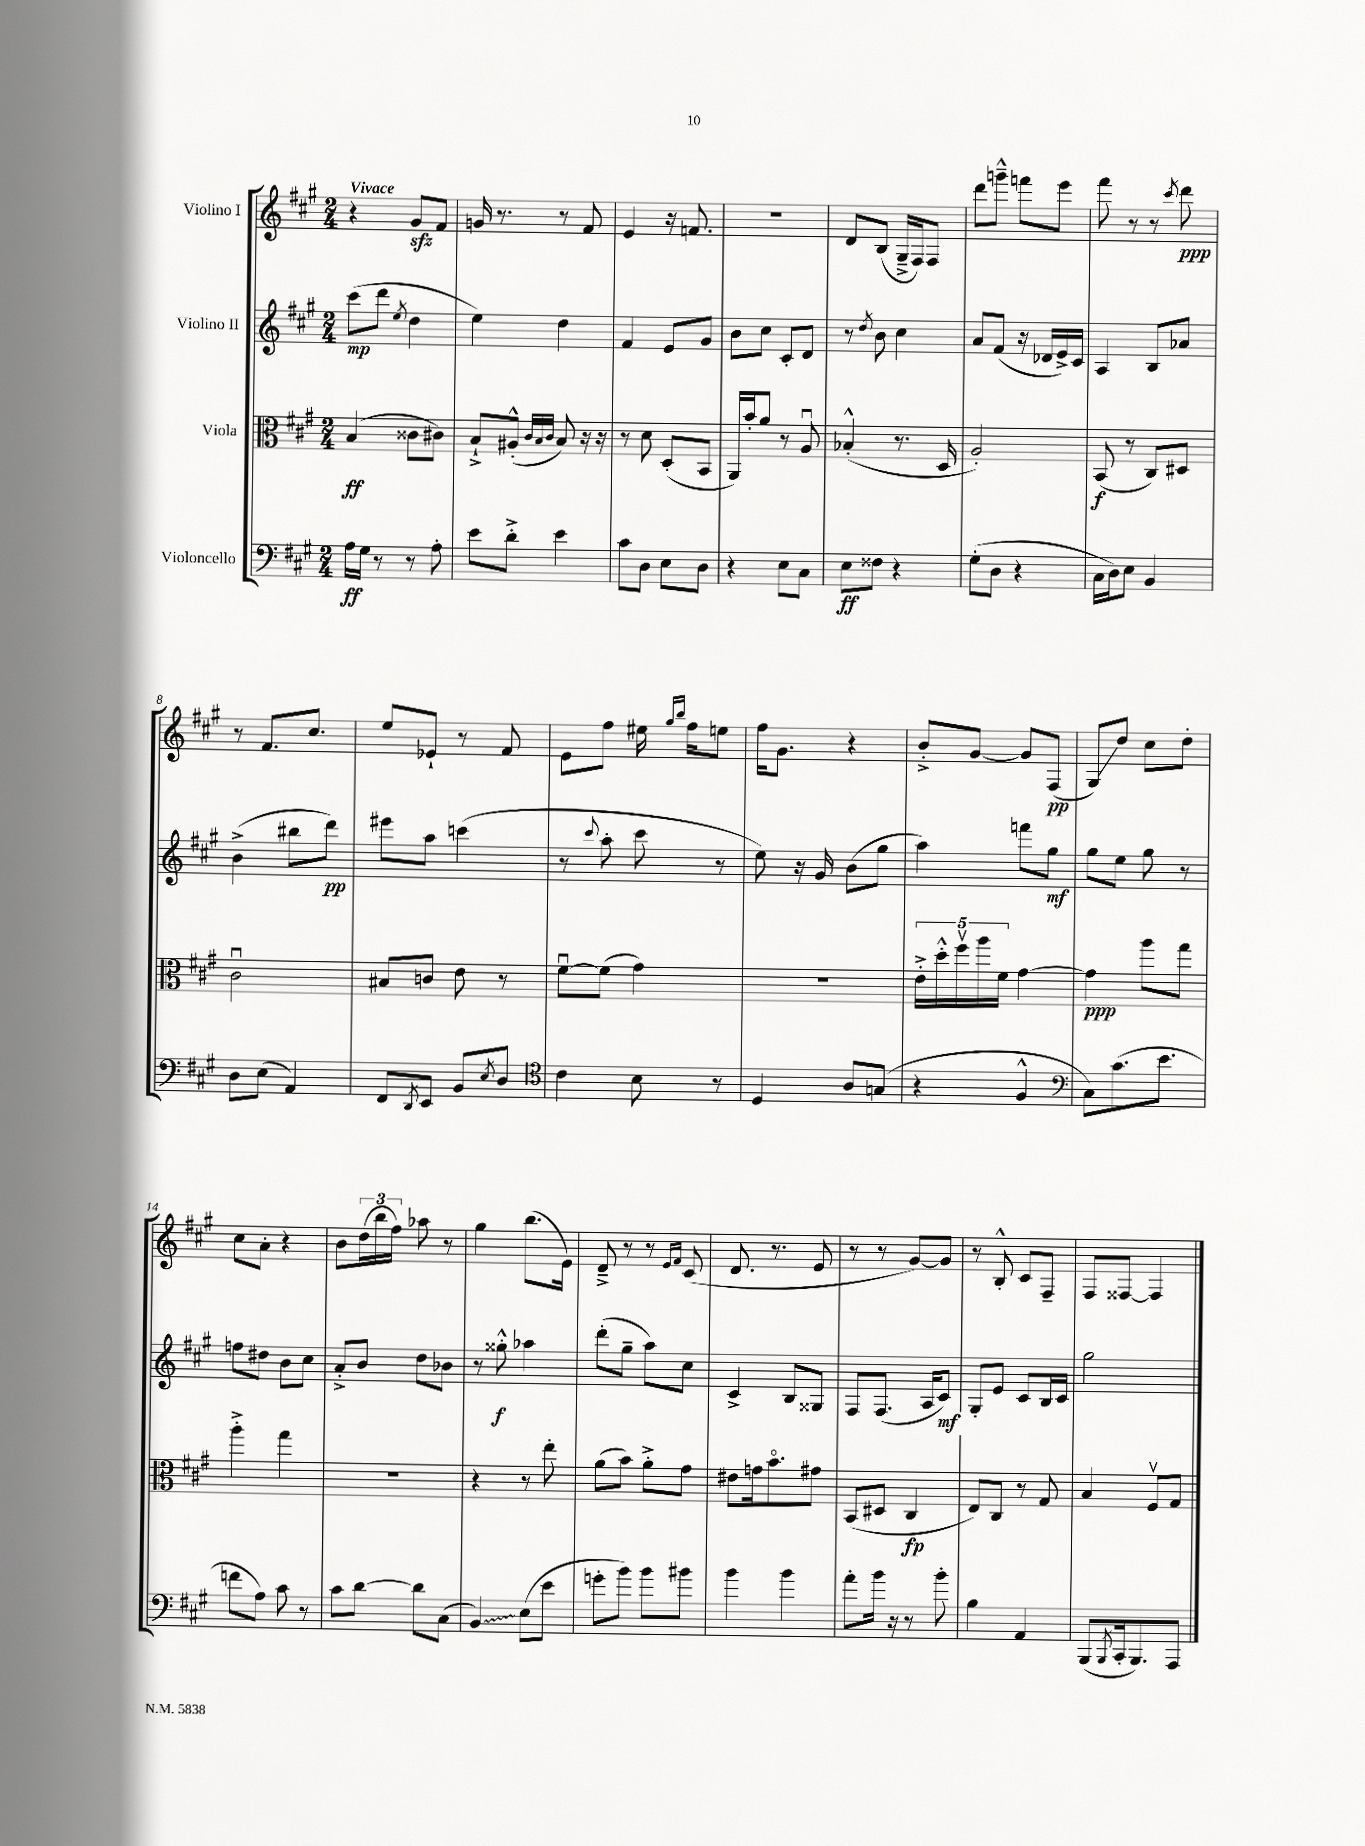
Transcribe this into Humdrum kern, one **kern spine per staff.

**kern	**kern	**kern	**kern
*staff4	*staff3	*staff2	*staff1
*clefF4	*clefC3	*clefG2	*clefG2
*k[f#c#g#]	*k[f#c#g#]	*k[f#c#g#]	*k[f#c#g#]
*M2/4	*M2/4	*M2/4	*M2/4
16A	(4B	(8ccc#	4r
16G#	.	.	.
8r	.	8ddd	.
.	.	8qee	.
8r	8c##	4dd	8g#
8A'	8c#)	.	8f#
=	=	=	=
8e	8B`^	4ee)	16g
.	.	.	8.r
8d'^	(8A#'^^	.	.
.	32qqc#	.	.
.	32qqB	.	.
.	32qqc#	.	.
4e	8B)	4dd	8r
.	16r	.	8f#
.	16r	.	.
=	=	=	=
8c#	8r	4f#	4e
8D	8d	.	.
8E	(8D'	8e	16r
.	.	.	8.f
8D	8BB	8g#	.
=	=	=	=
4r	16AA)	8b	2r
.	16b'	.	.
.	8a	8cc#	.
8E	8r	8c#'	.
8C#	8Au	8d	.
=	=	=	=
8E	(4B-'^^	8r	8d
.	.	8qdd	.
8F##	.	8b	(8B
4r	8.r	4cc#	16G#~^
.	.	.	16F#)
.	.	.	8F#
.	16D	.	.
=	=	=	=
(8G#'	2A')	8a	8ddd
8D	.	(8f#	8ggg~^^
4r	.	16r	8fff
.	.	16d-	.
.	.	16e^)	8eee
.	.	16c#	.
=	=	=	=
16C#	(8BB	4A	8fff#
16D)	.	.	.
8E	8r	.	8r
4BB	8C#)	8B	8r
.	.	.	8qccc#
.	8D#	8a-	8ddd
=	=	=	=
8D	2c#u	(4b^	8r
(8E	.	.	8.f#
4AA)	.	8bb#	.
.	.	.	8.cc#
.	.	8ddd)	.
=	=	=	=
8FF#	8B#	8eee#	8ee
8qDD	.	.	.
8EE	8c	8aa	8e-`
8BB	8e	(4ccc	8r
8qE	.	.	.
8D	8r	.	8f#
=	=	=	=
*clefC4	*	*	*
4c#	[8f#u	8r	8e
.	.	8qqccc#	.
.	(8f#]	8aa'	8ff#
8B	4g#)	8ccc#	16ee#
.	.	.	16qqgg#
.	.	.	16qqbb
.	.	.	16ff#
8r	.	8r	8ee
=	=	=	=
4D	2r	8ee)	16ff#
.	.	.	8.g#
.	.	16r	.
.	.	16g#	.
8A	.	(8b	4r
(8G	.	8gg#	.
=	=	=	=
4r	20e'^	4aa)	8b'^
.	20dd'^^	.	.
.	20ff#v	.	.
.	.	.	[8g#
.	20aa	.	.
.	20f#	.	.
4F#^^	[4g#	8fff	8g#]
.	.	8gg#	(8F#
=	=	=	=
*clefF4	*	*	*
8C#)	4g#]	8gg#	8G#)
(8.c#	.	8ee	8dd
.	8aa	8gg#	8cc#
8.e	.	.	.
.	8gg#	8r	8dd'
=	=	=	=
8f	4aa'^	8ff	8cc#
8A)	.	8dd#	8a'
8c#	4gg#	8b	4r
8r	.	8cc#	.
=	=	=	=
8c#	2r	8a'^	8b
[8d	.	8b	(24dd
.	.	.	24bb
.	.	.	24ff#)
8d]	.	8dd	8aa-
(8C#	.	8b-	8r
=	=	=	=
4BB)	4r	8r	4gg#
.	.	8gg##'^^	.
(8E	8r	4aa-	(8.bb
8e	8ee'	.	.
.	.	.	16e)
=	=	=	=
8g'	(8a	(8ddd'	8d~^
8b)	8b)	8gg#~	8r
8b	8a'^	8aa)	8r
.	.	.	16qqe
.	.	.	16qqf#
8b#	8g#	8cc#	(8c#
=	=	=	=
4b	8e#	4c#^	8.d
.	16g	.	.
.	8.bo	.	8.r
4b	.	8B	.
.	8g#	8G##	8e
=	=	=	=
8a'	(8BB	8F#	8r
16b	8D#	(8.F#	8r
16r	.	.	.
8r	4C#	.	[8g#)
.	.	16A	.
8b'	.	8c#)	8g#]
=	=	=	=
4B	8E)	8G#'	8r
.	8C#	8e	8B'^^
4AA	8r	8c#	8c#
.	8G#	16B	8F#~
.	.	16c#	.
=	=	=	=
(8BBB	4B	2gg#	8F#
8qBBB	.	.	.
16CC#'	.	.	[8F##
8.BBB)	.	.	.
.	8F#v	.	4F##]
8AAA	8G#	.	.
==	==	==	==
*-	*-	*-	*-
